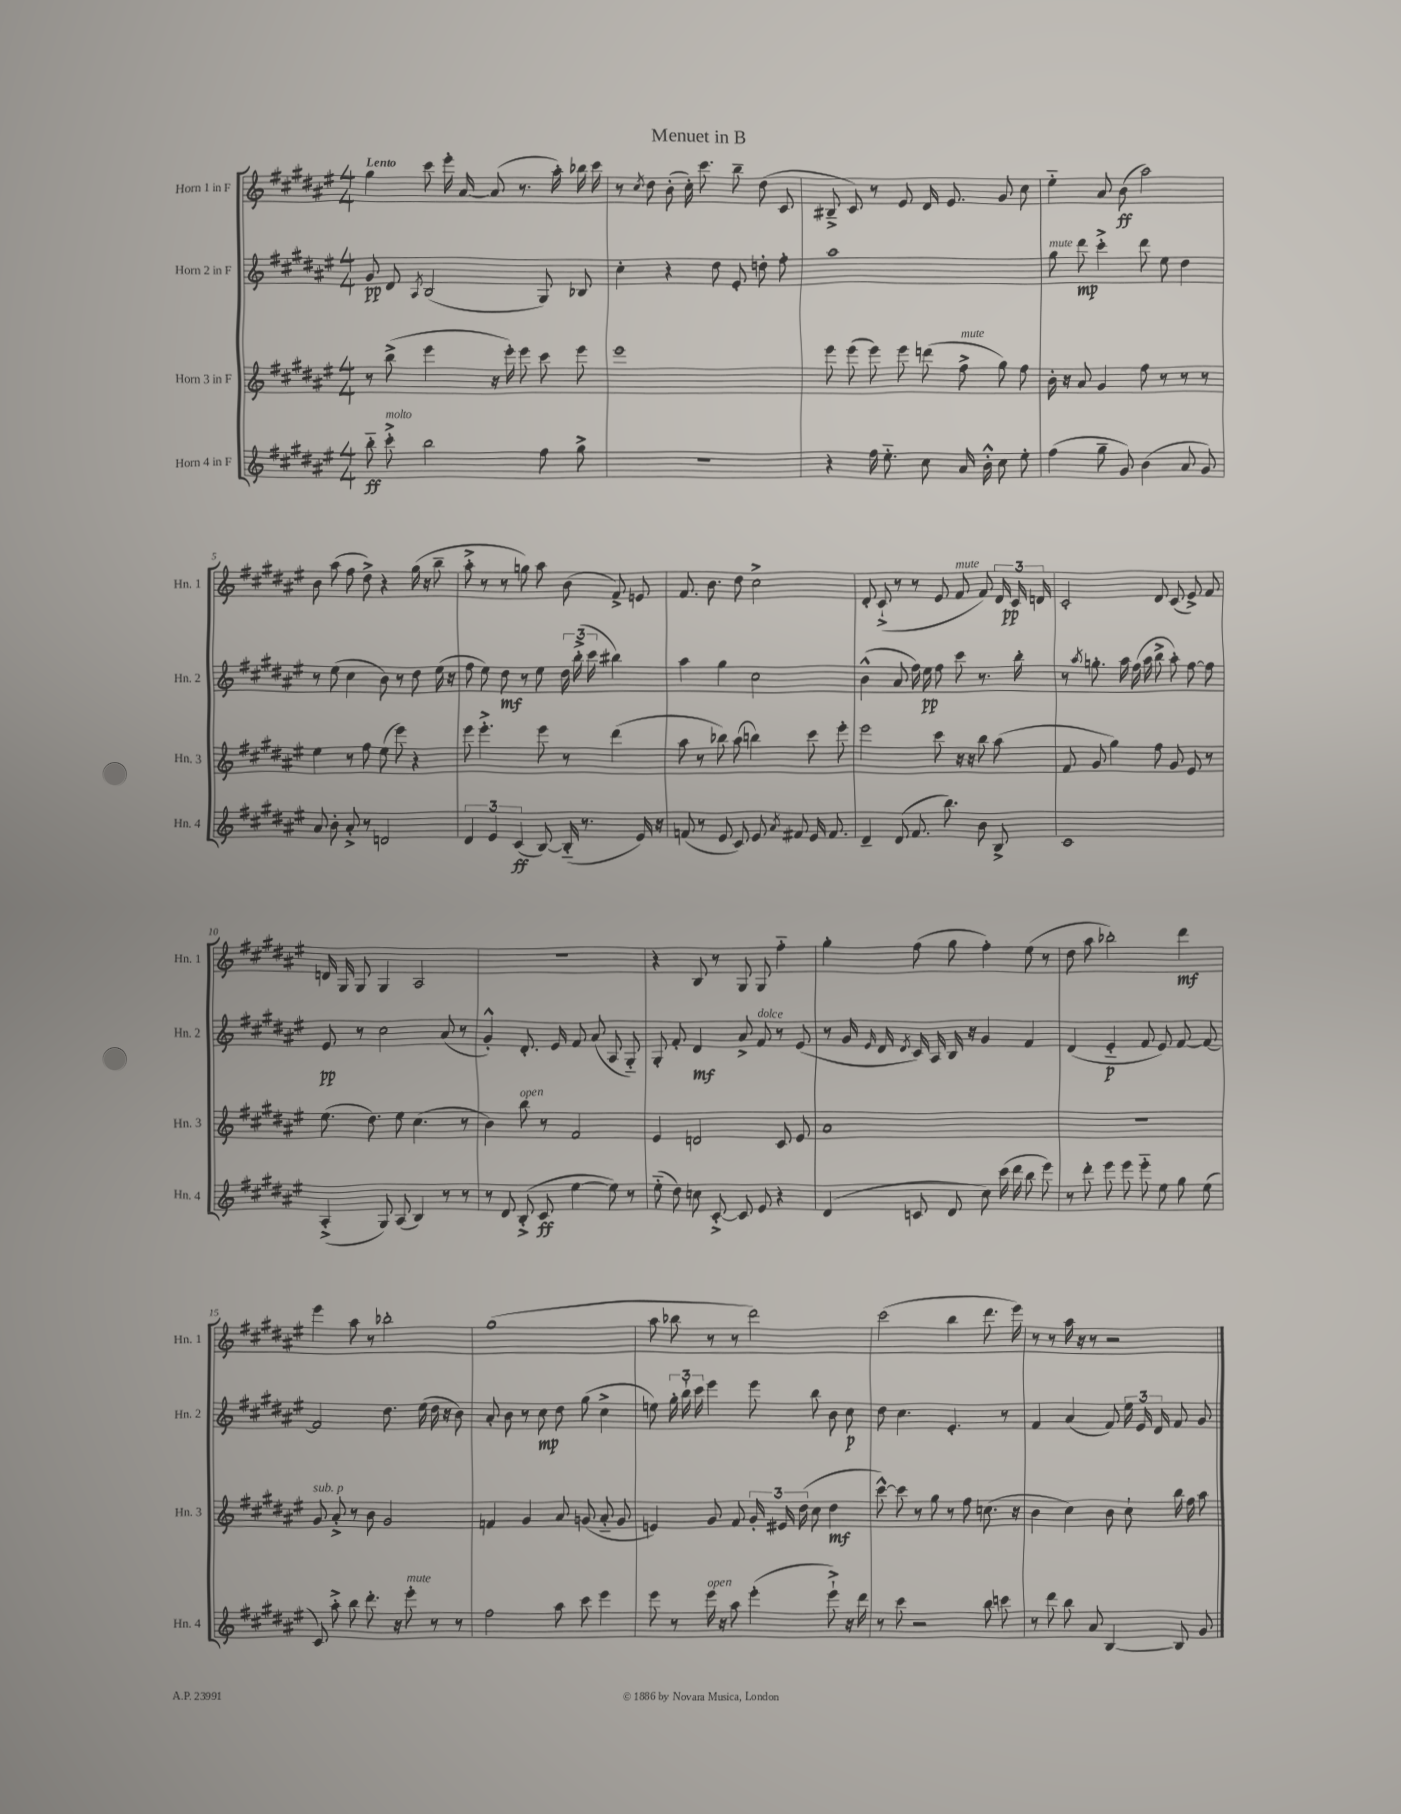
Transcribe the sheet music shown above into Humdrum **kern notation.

**kern	**kern	**kern	**kern
*staff4	*staff3	*staff2	*staff1
*clefG2	*clefG2	*clefG2	*clefG2
*k[f#c#g#d#a#e#]	*k[f#c#g#d#a#e#]	*k[f#c#g#d#a#e#]	*k[f#c#g#d#a#e#]
*M4/4	*M4/4	*M4/4	*M4/4
8bb'~	8r	8g#	4gg#
8ccc#'^	(8bb^	8d#	.
.	.	8qA#	.
2bb	4eee#	(2B	8ccc#
.	.	.	16eee#'
.	.	.	[16a#
.	16r	.	(8a#]
.	16eee#')	.	.
.	8eee#	.	8.r
8ff#	8ccc#	8G#)	.
.	.	.	16aa#')
8gg#^	8eee#	8B-	16bb-
.	.	.	16ccc#
=	=	=	=
1r	1eee#	4cc#'	8r
.	.	.	8qcc#
.	.	.	8dd#
.	.	4r	(8b'
.	.	.	16cc#')
.	.	.	8.ccc#
.	.	8dd#	.
.	.	8e#'	8bb~
.	.	8dd'	(8dd#
.	.	8ff#'	8c#
=	=	=	=
4r	8eee#	1aa#	8B#~^
.	(8eee#	.	8c#)
16ff#	8eee#)	.	8r
8.ee#'~	.	.	.
.	8eee#	.	8e#
8cc#	(8ddd	.	16d#
.	.	.	8.e#
16a#	8ff#^	.	.
16b'^^	.	.	.
8cc#	8gg#)	.	8g#
8ee#'	8ff#	.	8cc#
=	=	=	=
(4ff#	16b'	8gg#	4ee#'~
.	16r	.	.
.	8a#	8ddd#	.
8gg#~	4g#	4ccc#'^	8a#
8g#)	.	.	(8b
(4b	8ff#	8ddd#	2aa#)
.	8r	8ee#	.
8a#	8r	4dd#	.
8g#)	8r	.	.
=	=	=	=
8a#	4ee#	8r	8b
8b'	.	(8ee#	(8aa#
8a#'^	8r	4cc#	8ff#
8r	8ff#	.	8dd#^)
2d	(8ee#	8b)	4r
.	8eee#)	8r	.
.	4r	8dd#	(16gg#
.	.	.	16r
.	.	(16ee#	8bb~
.	.	16r	.
=	=	=	=
6d#	8eee#	8ff#	8aa#'^
.	4.eee#'^	8ee#)	8r
6e#	.	.	.
.	.	8dd#	8r
(6c#	.	.	.
.	.	8r	8gg)
[8B)	8eee#	8ee#	8aa#
(16B'~]	8r	24dd#	(8b
.	.	(24bb'^	.
8.r	.	.	.
.	.	24ccc#	.
.	(4ddd#	4bb#)	8f#^)
16e#)	.	.	8e
16r	.	.	.
=	=	=	=
(8f	8aa#	4aa#	8.f#
8r	8r	.	.
.	.	.	8.b
8e#	8bb-)	4gg#	.
8c#)	(8aa#	.	8dd#
8e#	4bb)	2cc#	2cc#^
8qa#	.	.	.
8f#	.	.	.
16e#	8ccc#	.	.
8.f#	.	.	.
.	8eee#'	.	.
=	=	=	=
4d#~	2eee#	(4b^^	8d#'
.	.	.	(8c#`^
(8d#	.	8a#	8r
8.f#	.	16ff#)	8r
.	.	16ee#	.
.	8ccc#	8ff#	8e#
8.bb)	.	.	.
.	16r	8ccc#	8f#
.	16r	.	.
8b	8bb	8.r	8f#)
8B^	(8aa#	.	24d#
.	.	.	24c#
.	.	16bb'	.
.	.	.	24d
=	=	=	=
1c#	8f#	8r	2c#'
.	.	8qaa#	.
.	8g#	8.gg'	.
.	4gg#)	.	.
.	.	16aa#	.
.	.	(16ff#	.
.	.	16aa#	.
.	8ff#	8bb^	8d#
.	8g#	8aa#')	(8c#
.	8e#	[8ff#	8e#^)
.	8r	8ff#]	8f#
=	=	=	=
(4A#'^	(8.ee#	8e#	16d
.	.	.	16G#
.	.	8r	8G#
.	8.dd#)	.	.
8G#)	.	2cc#	4G#
(8A#	8ee#	.	.
4B)	(4.cc#	.	2A#
8r	.	(8a#	.
8r	8r	8r	.
=	=	=	=
8r	4b)	4g#'^^)	1r
8d#	.	.	.
(8B'^	8bb	8.d#'	.
8c#	8r	.	.
.	.	16e#	.
[4ee#	2f#	8f#	.
.	.	(8a#	.
8ee#])	.	8A#	.
8r	.	8G#'~)	.
=	=	=	=
(8ee#'~	4e#	8G#'	4r
8dd#)	.	8f#'	.
8cc	2d	4d#	8B
[8c#'^	.	.	8r
8c#]	.	8a#^	8G#
8e#	.	8f#	8G#
4r	8c#	8r	4ff#'~
.	8e#	(8e#	.
=	=	=	=
(4d#	1a#	8r	4gg#'
.	.	16g#	.
.	.	16qqe#	.
.	.	16d#	.
.	.	8qd#	.
8c	.	16c#)	(8ff#
.	.	16A#	.
8d#	.	16B	8gg#
.	.	16r	.
8cc#)	.	4g#	4ff#')
(16ccc#	.	.	.
16ddd#	.	.	.
8bb	.	4f#	(8ee#
8eee#)	.	.	8r
=	=	=	=
8r	1r	(4d#	8dd#
8ddd#'	.	.	8aa#
8eee#	.	4e#'~	2bb-')
8eee#	.	.	.
8eee#'~	.	8f#	.
8ee#	.	8e#)	.
8gg#	.	[8f#	4ddd#
(8ee#	.	8f#_	.
=	=	=	=
8c#)	8g#	2f#]	4eee#
8aa#'^	8a#'^	.	.
8bb	8r	.	8aa#
8.ddd#'	8b	.	8r
.	2g#	8.dd#	2bb-'
16r	.	.	.
8eee#'	.	.	.
.	.	(16ee#	.
8r	.	16dd#	.
.	.	16r	.
8r	.	8b)	.
=	=	=	=
2ff#	4f	8a#'	(1gg#
.	.	8b	.
.	4g#	8r	.
.	.	8cc#	.
8aa#	8a#	8dd#	.
8ccc#	(8g	(8gg#	.
4eee#	8a#'~	4cc#^	.
.	8g	.	.
=	=	=	=
8eee#	4e)	8ee)	8aa#
8r	.	24gg#'	8bb-
.	.	24bb`	.
.	.	24ccc#	.
16eee#	8g#	4eee#	8r
16r	.	.	.
8aa#	8f#	.	8r
(4eee#'	24g#'	8eee#	2ddd#)
.	24e#	.	.
.	(24dd#	.	.
.	8cc#	8bb	.
8eee#`^)	4dd#	8b	.
16r	.	8cc#	.
16ddd#	.	.	.
=	=	=	=
8r	[8ccc#^^)	8dd#	(2ccc#
8ccc#	8ccc#]	4.cc#	.
2r	8r	.	.
.	8gg#	.	.
.	8r	4.e#'	4bb
.	8ff#	.	.
8bb	(8.cc	.	8.ddd#
8ccc	.	8r	.
.	16r	.	16eee#)
=	=	=	=
8r	4b	4f#	8r
8ddd#	.	.	8r
8bb	4cc#)	(4a#	16aa#
.	.	.	16r
8a#	.	.	8r
[4B	8b	8f#)	2r
.	8cc#`	24ee#	.
.	.	24e#	.
.	.	24d#	.
8B]	16bb	8f#	.
.	16ff#	.	.
8g#	8aa#	8g#	.
==	==	==	==
*-	*-	*-	*-
